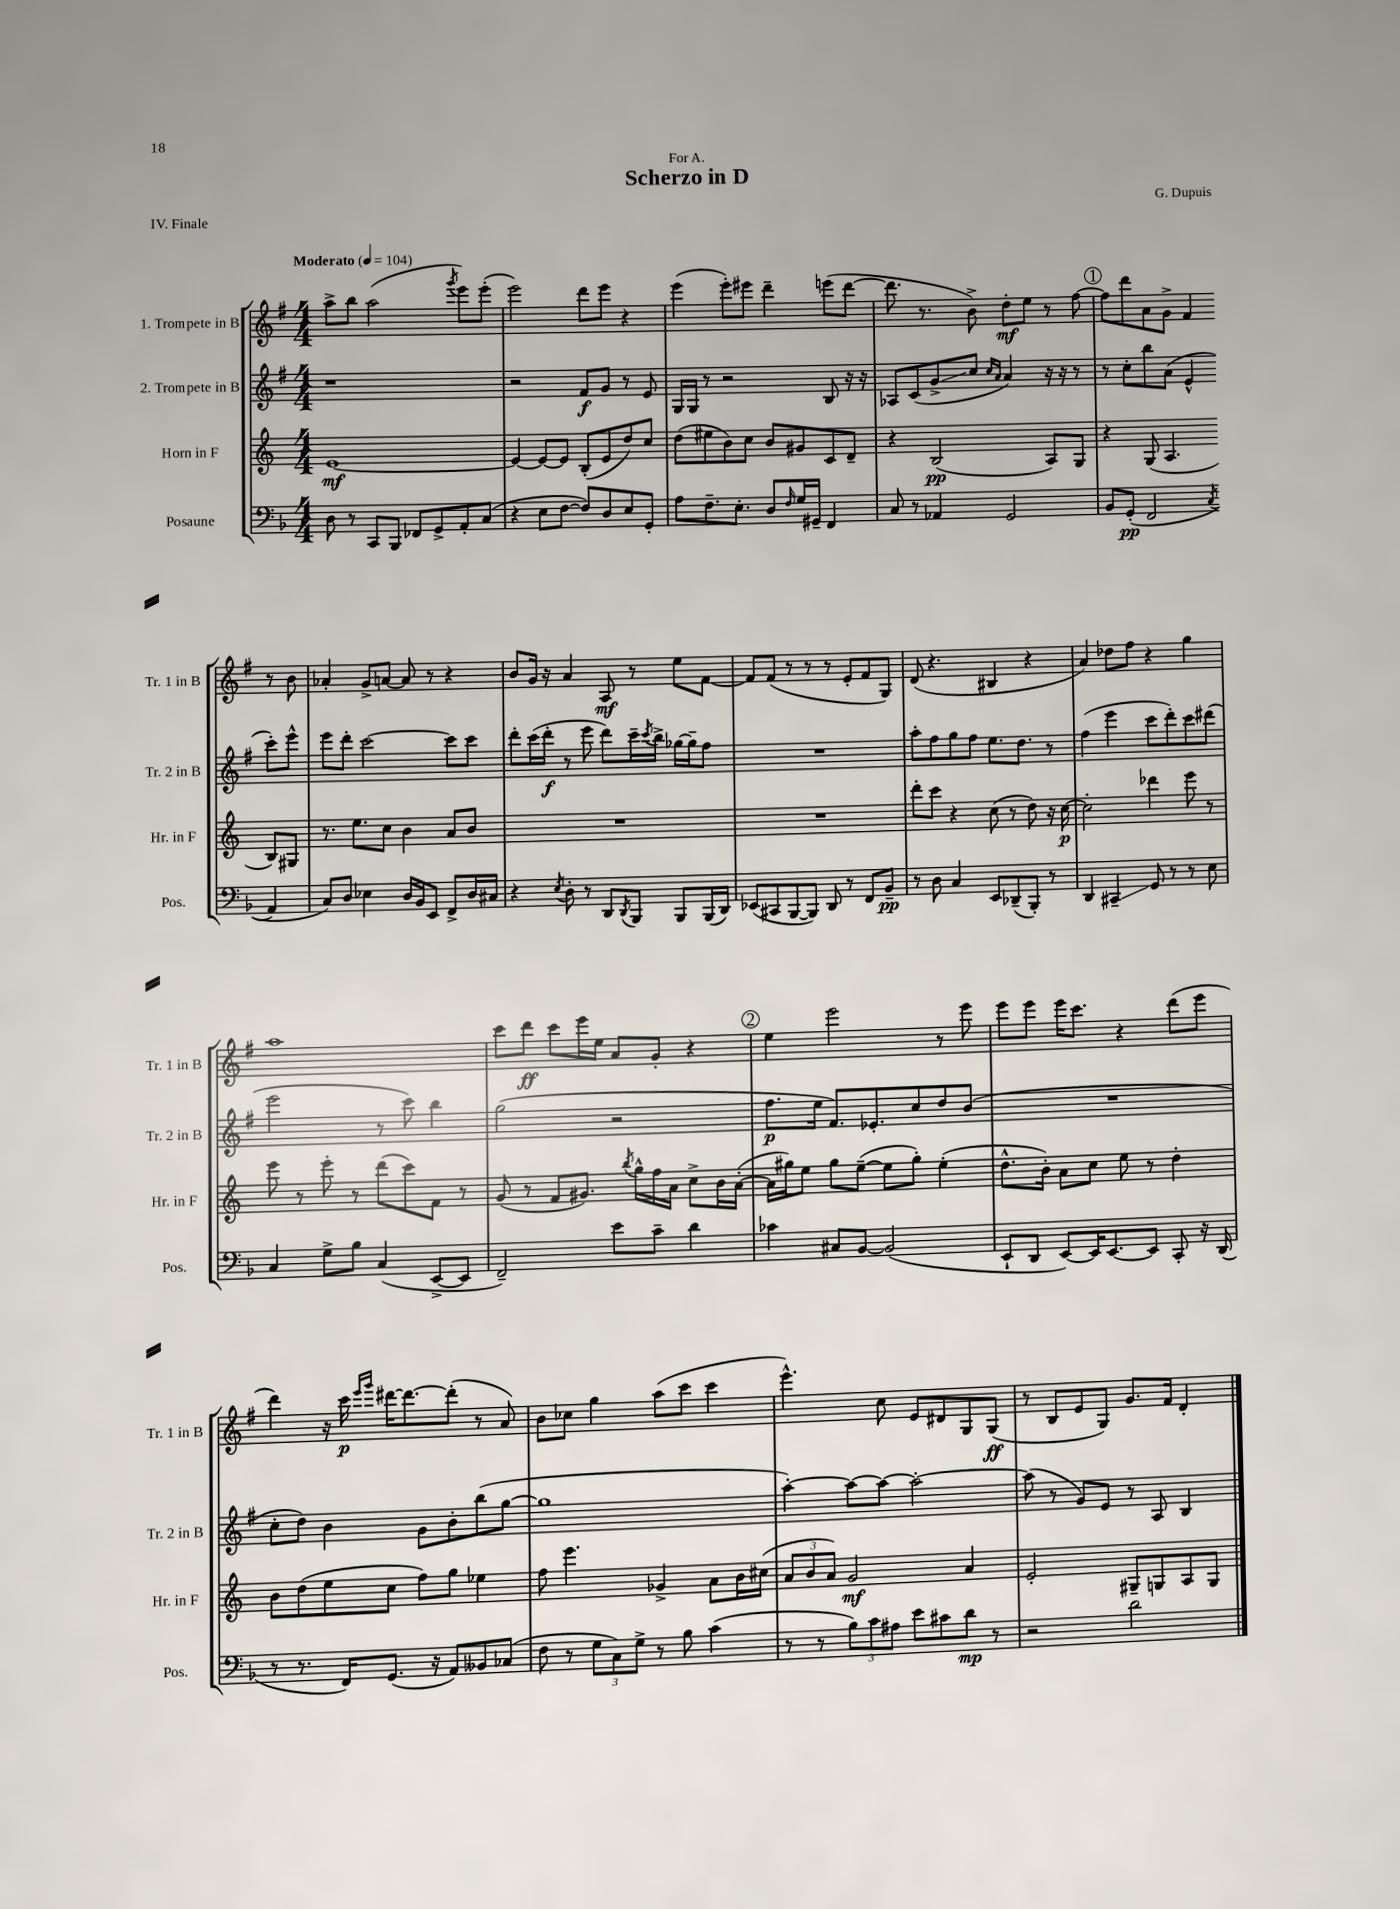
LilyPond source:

\header { title = "Scherzo in D" composer = "G. Dupuis" dedication = "For A." piece = "IV. Finale" }
<<
\new StaffGroup <<
\new Staff = "s0" \with { instrumentName = "1. Trompete in B" shortInstrumentName = "Tr. 1 in B" } {
    \clef treble \key g \major \numericTimeSignature \time 4/4 \tempo "Moderato" 4 = 104
    a''8-> b''8 a''2( \acciaccatura { g'''8 } e'''8) e'''8-.( |
    e'''2) d'''8 e'''8 r4 |
    e'''4( e'''8-.) eis'''8 d'''4-- e'''8( d'''8~ |
    d'''8. r8. b'8->) d''8-.\mf e''8 r8 fis''8~ |
    \mark \markup { \circle "1" } fis''8 d'''8 a'8 g'8-> fis'4 r8 b'8 |
    aes'4-. g'8-> a'8~ a'8 r8 r4 |
    b'8 g'16 r16 a'4 a8\mf r8 e''8 fis'8~ |
    fis'8 fis'8( r8 r8 r8 e'8-. fis'8 g8) |
    d'8( r4. bis4 r4 |
    a'4) des''8 fis''8 r4 g''4 |
    a''1 |
    c'''8 d'''8\ff c'''8 e'''16 e''16 a'8 g'8-. r4 |
    \mark \markup { \circle "2" } e''4 e'''2 r8 e'''8 |
    e'''8 e'''8 e'''16 c'''8. r4 d'''8( e'''8 |
    d'''4) r16 c'''16\p \grace { e'''16 g'''16 } dis'''16~ dis'''8.~ dis'''8-.( r8 a'8) |
    b'8 ces''8 g''4 a''8( c'''8 c'''4 |
    e'''4.-^) c''8 e'8 dis'8 g8 g8\ff( |
    r8 b8 e'8 g8) g'8. fis'16 d'4-. \bar "|." |
}
\new Staff = "s1" \with { instrumentName = "2. Trompete in B" shortInstrumentName = "Tr. 2 in B" } {
    \clef treble \key g \major \numericTimeSignature \time 4/4
    r1 |
    r2 fis'8\f g'8 r8 e'8 |
    g16 g16 r8 r2 b8 r16 r16 |
    aes8 c'8( g'8->\glissando c''8 \grace { c''16 a'16 } a'4) r16 r16 r8 |
    \mark \markup { \circle "1" } r8 c''8-. b''8 a'8( e'4-^ c'''8-.) e'''8-^ |
    e'''8 d'''8-. c'''2~ c'''8 c'''8 |
    d'''8-. c'''16( d'''16-.\f r8 e'''8 d'''8) c'''16-- \acciaccatura { c'''8 } b''16-> ges''16~ ges''16-- fis''8 |
    R1 |
    a''8-. fis''8 g''8 fis''8 e''8. d''8. r8 |
    fis''4( e'''4 c'''8 d'''8-.) c'''8 dis'''8( |
    e'''2 r8 c'''8) b''4 |
    g''2( r2 |
    \mark \markup { \circle "2" } fis''8.\p e''16 fis'8.) ees'8.-. c''8 d''8 b'8( |
    R1 |
    c''8-. d''8) b'4 g'8 b'8-. b''8( g''8~ |
    g''1 |
    a''4~-.) a''8~ a''8~ a''2~-. |
    a''8( r8 g'8) e'8 r8 a8 b4 \bar "|." |
}
\new Staff = "s2" \with { instrumentName = "Horn in F" shortInstrumentName = "Hr. in F" } {
    \clef treble \key c \major \numericTimeSignature \time 4/4
    e'1~\mf |
    e'4~ e'8~ e'8 b8-.( e'8 d''8) c''8 |
    d''8( eis''8 b'8) c''8 b'8 gis'8 c'8 d'8-- |
    r4 b2\pp( a8) g8 |
    \mark \markup { \circle "1" } r4 g8( a4. b8) gis8 |
    r8. e''8. c''8 b'4 a'8 b'8 |
    R1 |
    R1 |
    d'''8-. c'''8 r4 c''8( r8 d''8) r16 c''16~\p |
    c''2-. des'''4 e'''8 r8 |
    e'''8 r8 e'''8-. r8 d'''8( c'''8) f'8 r8 |
    g'8( r8 f'8 gis'8.) \acciaccatura { b''8 } g''16-^ f''16 a'16 c''8-> b'16 a'16~-.( |
    \mark \markup { \circle "2" } a'16 gis''16) e''8 gis''8 e''8~--( e''8 gis''8-.) e''4-.( |
    d''8.-^ b'16-.) a'8 c''8 e''8 r8 d''4-. |
    b'8 d''8( e''8 c''8 f''8) g''8 ees''4 |
    f''8 e'''4. ges'4-> a'8 b'16 cis''16( |
    \tuplet 3/2 { a'8 b'8 a'8) } g'2\mf a'4 |
    e'2-. gis8-- g8 a8 g8 \bar "|." |
}
\new Staff = "s3" \with { instrumentName = "Posaune" shortInstrumentName = "Pos." } {
    \clef bass \key f \major \numericTimeSignature \time 4/4
    d8 r8 c,8 bes,,8 fes,8 g,8-> a,8-. c8( |
    r4 e8 f8~ f8) d8 e8 g,8-. |
    a8 f8.-- e8.-. d8 \grace { f16 } g16 gis,16-- f,4 |
    c8 r8 aes,4 g,2 |
    \mark \markup { \circle "1" } bes,8 g,8-.\pp( f,2 \acciaccatura { c8 } a,4 |
    c8) d8 ees4 d16 bes,16 e,8 f,8-> d16 cis16 |
    r4 \acciaccatura { e8 } d8-. r8 d,8 \acciaccatura { d,8 } bes,,8 bes,,8 bes,,16( d,16) |
    ees,8( cis,8 bes,,8~ bes,,8) d,8 r8 f,8 bes,8--\pp |
    r8 d8 c4 e,8 des,8--( bes,,8-.) r8 |
    d,4 cis,4--\glissando g,8 r8 r8 e8 |
    c4 g8-> bes8 c4( e,8~-> e,8 |
    f,2--) e'8 c'8-- d'4 |
    \mark \markup { \circle "2" } ces'4 cis8 bes,8~ bes,2( |
    e,8-! d,8 e,8~) e,16 e,8.~ e,8 c,8-. r16 d,16( |
    r8 r8. f,16) g,8.( r16 a,8) beses,8 ces8( |
    f8 r8 \tuplet 3/2 { g8 c8) g8-> } r8 bes8 c'4( |
    r8 r8 \tuplet 3/2 { bes8) c'8 ais8 } e'8 cis'8 d'8\mp r8 |
    r2 d'2 \bar "|." |
}
>>
>>
\layout { \context { \Score \remove "Bar_number_engraver" } }
